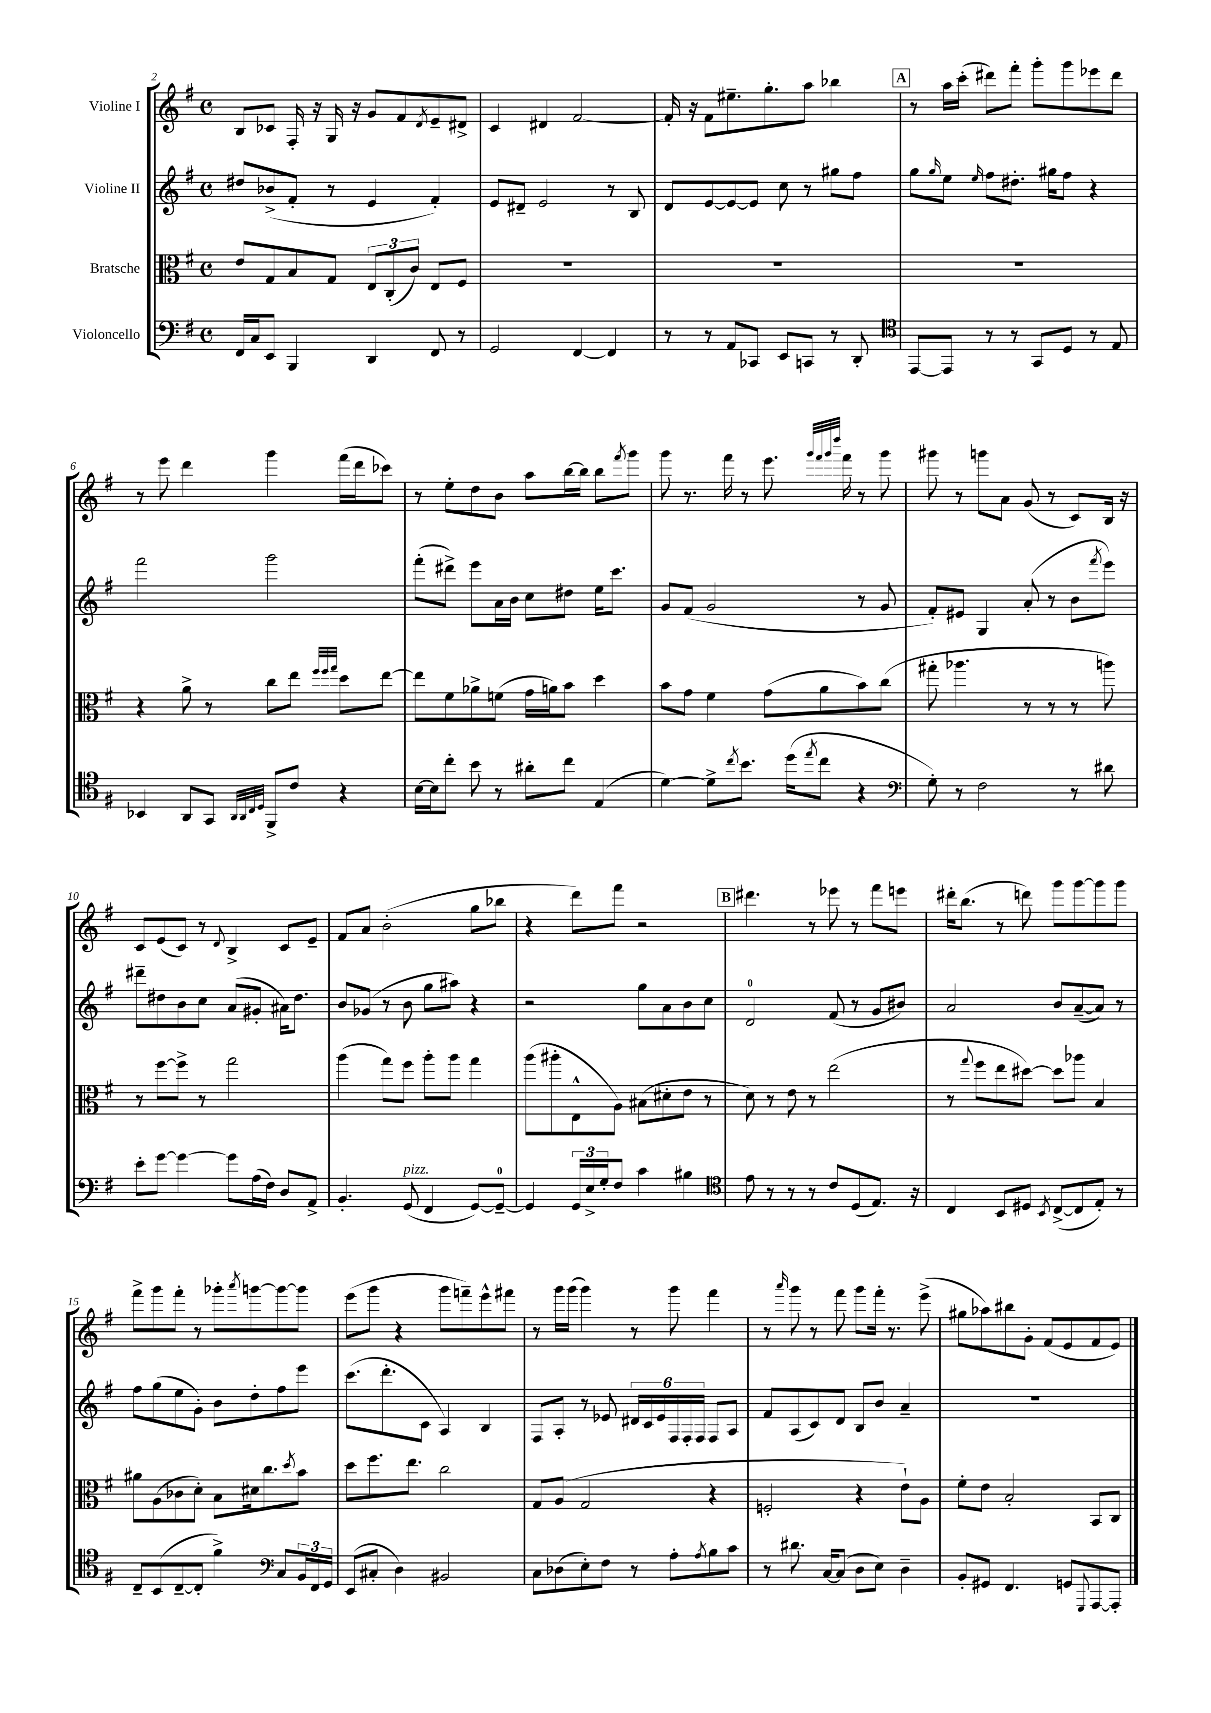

**kern	**kern	**kern	**kern
*staff4	*staff3	*staff2	*staff1
*clefF4	*clefC3	*clefG2	*clefG2
*k[f#]	*k[f#]	*k[f#]	*k[f#]
*M4/4	*M4/4	*M4/4	*M4/4
*met(c)	*met(c)	*met(c)	*met(c)
16FF#/LL	8e/L	8dd#/L	8B/L
16C/J	.	.	.
8EE/J	8G/	(8b-^/	8c-/J
4BBB/	8B/	8f#'/J	16F#'/
.	.	.	16r
.	8G/J	8r	16G/
.	.	.	16r
4DD/	12E/L	4e/	8g/L
.	(12C'/	.	.
.	.	.	8f#/
.	12c/J)	.	.
.	.	.	8qd/
8FF#/	8E/L	4f#'/)	8e~/
8r	8F#/J	.	8d#^/J
=	=	=	=
2GG/	1r	8e/L	4c/
.	.	8d#~/J	.
.	.	2e/	4d#/
[4FF#/	.	.	[2f#/
4FF#/]	.	8r	.
.	.	8B/	.
=	=	=	=
8r	1r	8d/L	16f#'/]
.	.	.	16r
8r	.	[8e/	8f#\L
8AA/L	.	8e/_	8.ee#~\
8CC-/J	.	8e/]J	.
.	.	.	8.gg'\
8EE/L	.	8cc\	.
8CC/J	.	8r	8aa\J
8r	.	8gg#\L	4bb-\
8DD'/	.	8ff#\J	.
=	=	=	=
*clefC4	*	*	*
[8EE/L	1r	8gg\L	8r
.	.	16qqgg/	.
8EE/]J	.	8ee\J	16aa\LL
.	.	.	(16ccc'\JJ
.	.	16qqee/	.
8r	.	8ff#\L	8ddd#\L)
8r	.	8.dd#'\J	8fff#'\J
8GG/L	.	.	8ggg'\L
.	.	16gg#\LK	.
8D/J	.	8ff#\J	8ggg\
8r	.	4r	8eee-\
8E/	.	.	8ddd#\J
=	=	=	=
4BB-/	4r	2fff#\	8r
.	.	.	8eee\
8AA/L	8a^\	.	4ddd\
8GG/J	8r	.	.
32qqAA/LLL	.	.	.
32qqAA/	.	.	.
32qqC/	.	.	.
32qqD/JJJ	.	.	.
8FF#^/L	8cc\L	2ggg\	4ggg\
8c/J	8ee\J	.	.
.	32qqff#/LLL	.	.
.	32qqff#/	.	.
.	32qqgg/JJJ	.	.
4r	8dd\L	.	(16fff#\LL
.	.	.	16ddd\J
.	[8ee\J	.	8ccc-\J)
=	=	=	=
[16B\LL	8ee\]L	(8fff#'\L	8r
16B\]J	.	.	.
8cc'\J	8f#\	8ddd#^\J)	8ee'\L
8b\	8a-^\	8eee\L	8dd\
8r	(8f\J	16a\L	8b\J
.	.	16b\JJ	.
8a#'\L	16g\LL	8cc\L	8aa\L
.	16a\J)	.	.
8cc\J	8b\J	8dd#\J	[16bb\L
.	.	.	16bb\]JJ
(4E/	4dd\	16ee\LK	8bb\L
.	.	8.ccc\J	.
.	.	.	8qfff#/
.	.	.	8ggg\J
=	=	=	=
[4d\)	8b\L	8g/L	8ggg\
.	8g\J	(8f#/J	8.r
8d^\]L	4f#\	2g/	.
.	.	.	16fff#\
8qcc/	.	.	.
8.b\J	.	.	8r
.	(8g\L	.	8.eee\
(16dd\LK	.	.	.
8qee/	.	.	.
8cc\J	8a\	.	.
.	.	.	32qqggg/LLL
.	.	.	32qqfff#/
.	.	.	32qqggg/
.	.	.	32qqdddd/JJJ
.	.	.	16fff#\
4r	8b\)	8r	8r
.	(8cc\J	8g/	8ggg\
=	=	=	=
*clefF4	*	*	*
8G'\)	8gg#'\	8f#'/L)	8ggg#\
8r	4.aa-\	8e#/J	8r
2F#\	.	4G/	8ggg\L
.	.	.	8a\J
.	8r	(8a'/	(8g/
.	8r	8r	8r
8r	8r	8b\L	8c/L)
.	.	8qfff#/	.
8d#\	8aa\)	8eee\J)	16B/Jk
.	.	.	16r
=	=	=	=
8e'\L	8r	8ddd#~\L	8c/L
[8g\J	[8ff#\L	8dd#\	(8e/
4g\_	8ff#^\]J	8b\	8c/J)
.	8r	8cc\J	8r
.	.	.	8qqd/
8g\]L	2gg\	(8a/L	4B^/
(16A\L	.	8g#'/J	.
16F#\JJ)	.	.	.
8D/L	.	16a#\LK)	8c/L
.	.	8.dd#\J	.
8AA^/J	.	.	8e~/J
=	=	=	=
4.BB'/	(4aa\	8b/L	8f#/L
.	.	(8g-/J	8a/J
.	8gg\L)	8r	(2b'\
(8GG/	8ff#\J	8b\	.
4FF#/	8aa'\L	8gg\L	.
.	8aa\J	8aa#\J)	.
[8GG/L)	4gg\	4r	8gg\L
8GG~/_J	.	.	8bb-\J
=	=	=	=
4GG/]	(8aa\L	2r	4r
.	8aa#'\	.	.
24GG/LL	8E^^\	.	8ddd\L)
24E^/	.	.	.
24G'/J	.	.	.
8F#/J	8A\J)	.	8fff#\J
4c\	(8B#\L	8gg\L	2r
.	8d#'\	8a\	.
4B#\	8e\J	8b\	.
.	8r	8cc\J	.
=	=	=	=
*clefC4	*	*	*
8e\	8d\)	2d/	4.ddd#\
8r	8r	.	.
8r	8e\	.	.
8r	8r	.	8r
8c/L	(2ee\	(8f#/	8eee-\
(8D/	.	8r	8r
8.E/J)	.	8g/L	8fff#\L
.	.	8b#/J)	8eee\J
16r	.	.	.
=	=	=	=
4C/	8r	2a/	16ddd#'\LK
.	.	.	(8.bb\J
.	8qqgg/	.	.
.	8ff#\L	.	.
8BB/L	8ee\	.	8r
8D#/J	[8dd#\J)	.	8ddd\)
8qBB/	.	.	.
([8C^/L	8dd#\]L	8b/L	8ggg\L
8C/]	8aa-\J	([8a~/	[8ggg\
8E'/J)	4B/	8a/]J)	8ggg\]
8r	.	8r	8ggg\J
=	=	=	=
8C~/L	8a#\L	8ff#\L	8fff#^\L
(8BB/	(8A\	(8gg\	8ggg\
[8C~/	8c-\	8ee\	8fff#'\J
8C'/]J	8d'\J)	8g'\J)	8r
4f#^\)	8B\L	8b\L	8ggg-'\L
.	.	.	8qaaa/
.	16d#\k	8dd'\	[8ggg\
.	8.cc\	.	.
*clefF4	*	*	*
8C/L	.	8ff#\	8ggg\_
.	8qdd/	.	.
24BB/L	8b\J	8eee\J	8ggg\]J
24FF#/	.	.	.
24GG/JJ	.	.	.
=	=	=	=
(8EE/L	8dd\L	(8.ccc\L	(8eee\L
8C#'/J	8.ff#\	.	8ggg\J
.	.	8.ddd'\	.
4D\)	.	.	4r
.	8.ee\J	.	.
.	.	8c\J	.
2BB#/	2cc\	4A/)	8ggg\L
.	.	.	8fff~\)
.	.	4B/	8eee^^\
.	.	.	8fff#\J
=	=	=	=
8C\L	8G/L	8F#/L	8r
(8D-\	(8A/J	8A'/J	16ggg\LL
.	.	.	(16ggg\JJ
8E'\)	2G/	8r	4ggg\)
8F#\J	.	8e-/	.
8r	.	24d#/LL	8r
.	.	24c/	.
.	.	24e-/	.
8A'\L	.	24F#/	8ggg\
.	.	24F#'/	.
.	.	24F#/JJ	.
8qA/	.	.	.
8B\	4r	8F#/L	4fff#\
8c\J	.	8A/J	.
=	=	=	=
8r	2F'/	8f#/L	8r
.	.	.	16qqaaa/
8.d#\	.	(8A/	8ggg\
.	.	8c/)	8r
[16C/LK	.	.	.
(8C/]J	.	8d/J	8fff#\
8D\L	4r	8B/L	8ggg\L
8E\J)	.	8b/J	16fff#'\Jk
.	.	.	8.r
4D~\	8e`\L)	4a~/	.
.	8A\J	.	(8eee^\
=	=	=	=
8BB'/L	8f#'\L	1r	8gg#\L
8GG#/J	8e\J	.	8aa-\)
4.FF#/	2B'/	.	8bb#\
.	.	.	8g'\J
.	.	.	(8f#/L
8GG/L	.	.	8e/
8qqGGG/	.	.	.
[8AAA/	8BB/L	.	8f#/
8AAA'/]J	8C/J	.	8e/J)
==	==	==	==
*-	*-	*-	*-
